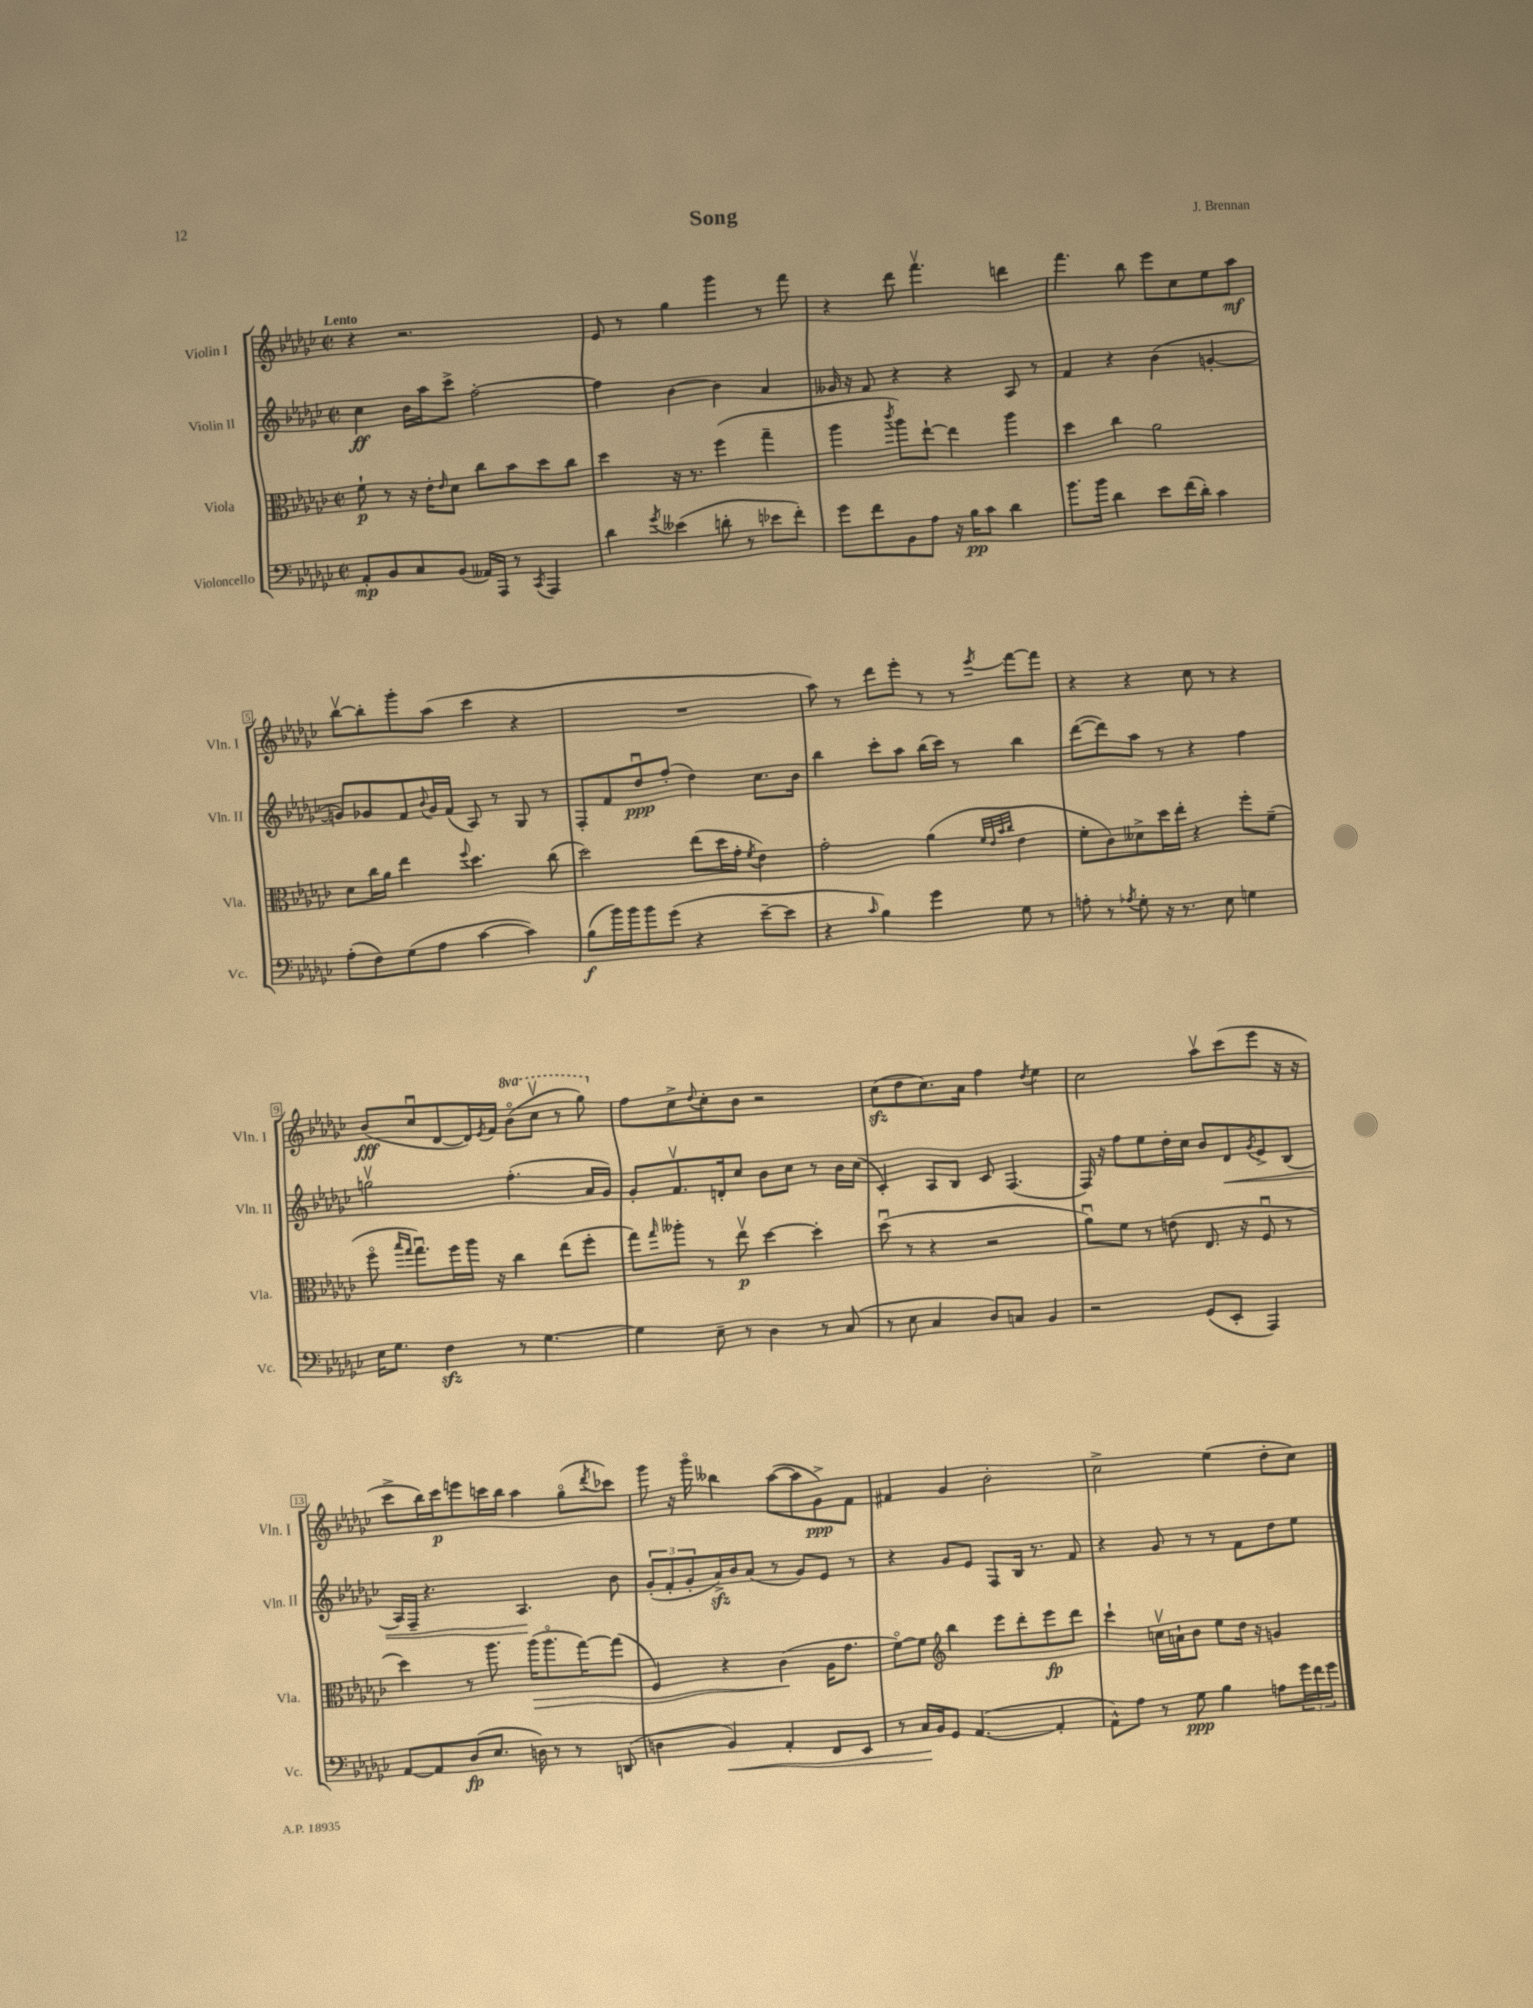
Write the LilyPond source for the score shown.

\header { title = "Song" composer = "J. Brennan" }
<<
\new StaffGroup <<
\new Staff = "s0" \with { instrumentName = "Violin I" shortInstrumentName = "Vln. I" } {
    \clef treble \key ges \major \defaultTimeSignature \time 2/2 \set Staff.ottavationMarkups = #ottavation-simple-ordinals \tempo "Lento"
    r4 r2. |
    ees'8 r8 ges''4 ges'''4 r8 f'''8 |
    r4 des'''8 f'''4.\upbow d'''4 |
    f'''4. bes''8 ees'''8 ces''8 ees''8 aes''8\mf |
    bes''8~\upbow bes''8-. ges'''8-. aes''8( ces'''4 r4 |
    R1 |
    aes''8) r8 des'''8 ees'''8-. r8 r8 \acciaccatura { ees'''8 } f'''8~ f'''8 |
    r4 r4 ces''8 r8 r4 |
    bes'8\fff( ces''8\downbow des'8~ des'16) \acciaccatura { ees'8 } f'16 \ottava #1 bes''8\flageolet( ces'''8\upbow r8 ges'''8) \ottava #0 |
    f''8 ces''8-> \appoggiatura { des''8 } ces''8-. bes'8 r2 |
    ces''8\sfz( des''8 ces''8.) aes'16 f''4 \acciaccatura { des''8 } ees''4 |
    ces''2 aes''8\upbow ces'''8( ees'''8 r16 r16 |
    ces'''8-> bes''16) ces'''16\p e'''8 c'''16 bes''16 aes''4 ges''8\flageolet( \acciaccatura { des'''8 } ces'''8) |
    ges'''8 r16 ges'''16\flageolet beses''4 aes''8~( aes''8 ges'8->\ppp) f'8 |
    fis'4 ges'4 bes'2-. |
    ces''2-> ees''4( des''8-. ces''8) \bar "|." |
}
\new Staff = "s1" \with { instrumentName = "Violin II" shortInstrumentName = "Vln. II" } {
    \clef treble \key ges \major \defaultTimeSignature \time 2/2
    ces''4\ff bes'16 aes''16 ces'''8-> f''2~-. |
    f''4 bes'4~ bes'4 aes'4 |
    geses'16 r16 f'8 r4 r4 aes8 r8 |
    f'4 r4 bes'4( g'4~-. |
    g'8) ges'8 f'8 \appoggiatura { bes'8 } ges'16 f'16( aes8) r8 ges8 r8 |
    f8-. f'8 des''8\downbow\ppp f''8-.( des''4) ces''8. bes'16 |
    bes''4 ces'''8-. aes''8 bes''16( ces'''16) r8 bes''4 |
    des'''8~( des'''8) aes''8 r8 r4 f''4 |
    g''2\upbow f''4.-.( aes'16 ges'16) |
    ges'8-. f'8.\upbow d'16-. ces''8 bes'8 ces''8 r8 bes'16 ces''16( |
    ces'4-.) aes8 bes8 ces'8 f4.( |
    f16) r16 f''8 ees''8 des''16-. ces''16 bes'8 des'8\< \acciaccatura { ges'8 } ees'8-> bes8( |
    aes16) f16-- r4. aes4.\! bes'8 |
    \tuplet 3/2 { ges'8-.( f'8-. ges'8-. } aes'16->\sfz) bes'16 aes'8( r8 ges'8) ees'8 r8 |
    r4 ges'8 ees'8 f8 bes16 r8. f'8 |
    r4 ges'8 r8 r8 f'8 des''8 ees''8 \bar "|." |
}
\new Staff = "s2" \with { instrumentName = "Viola" shortInstrumentName = "Vla." } {
    \clef alto \key ges \major \defaultTimeSignature \time 2/2
    f'8-!\p r8 r16 ees'16-. \grace { ees'16 } des'8 ces''8 bes'8 des''8 ces''8 |
    des''4 r16 r8. f''4( ges''4-- |
    aes''4 \acciaccatura { ces'''8 } aes''8) ees''8~-! ees''4 aes''4 |
    des''4 ces''4 aes'2 |
    des'8 ces''16 aes'16 ees''4 \appoggiatura { f''8 } des''4. ces''8( |
    des''2) ees''8( des''16 ges'16-. \acciaccatura { f'8 } ees'4) |
    ges'2-. aes'4( \grace { f'32 ees'32 bes'32 ces''32 } ees'4 |
    f'8-. ces'8) deses'8-> des''16 ees''16-. r4 f''8-. f'8--( |
    f''8\flageolet \grace { bes''16 ges''16 } ges''8.\downbow) f''16 aes''16 r16 ces''4 ees''8( f''8-. |
    ges''8) \grace { ges''16 } aeses''8-. r8 ees''8\upbow\p des''4~ des''4-. |
    des''8\downbow( r8 r4 r2 |
    aes'8\downbow) f'8 r8 e'8( ees8. r16 f8\downbow r8 |
    des''4) r8 aes''8. aes''16\>( aes''8.\flageolet ges''16~) ges''8( |
    f4) r4 ces'4\!( aes16 ges'8. |
    f'8~\flageolet) f'8 \clef treble bes''4 ees'''8 des'''8-. ees'''8\fp des'''8 |
    ces'''4-! c''16\upbow a'16-! bes'8 ees''8 des''16 r16 g'4 \bar "|." |
}
\new Staff = "s3" \with { instrumentName = "Violoncello" shortInstrumentName = "Vc." } {
    \clef bass \key ges \major \defaultTimeSignature \time 2/2
    aes,8-.\mp bes,8 ces8 bes,8( aeses,16) aes,,16 r8 \acciaccatura { ces,8 } aes,,4 |
    des'4 \acciaccatura { ges'8 } eeses'4( d'8-. r8 ees'8 f'8-.) |
    ges'8 f'8 bes,8 aes8 r16 bes16\pp ces'8 des'4 |
    bes'8. bes'16 des'4 ees'8 f'16( des'16-.) ces'4 |
    aes8-.( f8) ges8( aes8 ces'4~ ces'4) |
    bes8\f( bes'16) bes'16 bes'8 ges'8( r4 ees'8~-- ees'8 |
    r4 \grace { ces'16 } bes4) ges'4 ges8 r8 |
    a8-. r8 \acciaccatura { aes8 } ges8-. r16 r8. ees8 g4 |
    ees16 ges8. f4\sfz r8 ges4.~ |
    ges4 ees8-- r8 des4 r8 ces8( |
    r8 ees8 ces4 des8) c8 bes,4 |
    r2 ges,8( ees,8-. aes,,4) |
    aes,8~ aes,8 des8\fp( ees8. d16) r8 r8 d,8( |
    d4 bes,4\<) aes,4-. f,8 ees,8 |
    r8 ces16\! bes,16 ges,8 aes,4.~( aes,4-. |
    aes,8-^) aes8 r8 ges8\ppp bes4 a8 \tuplet 3/2 { ges'16 f'16 ges'16 } \bar "|." |
}
>>
>>
\layout { \context { \Score \override BarNumber.stencil = #(make-stencil-boxer 0.1 0.3 ly:text-interface::print) } }
